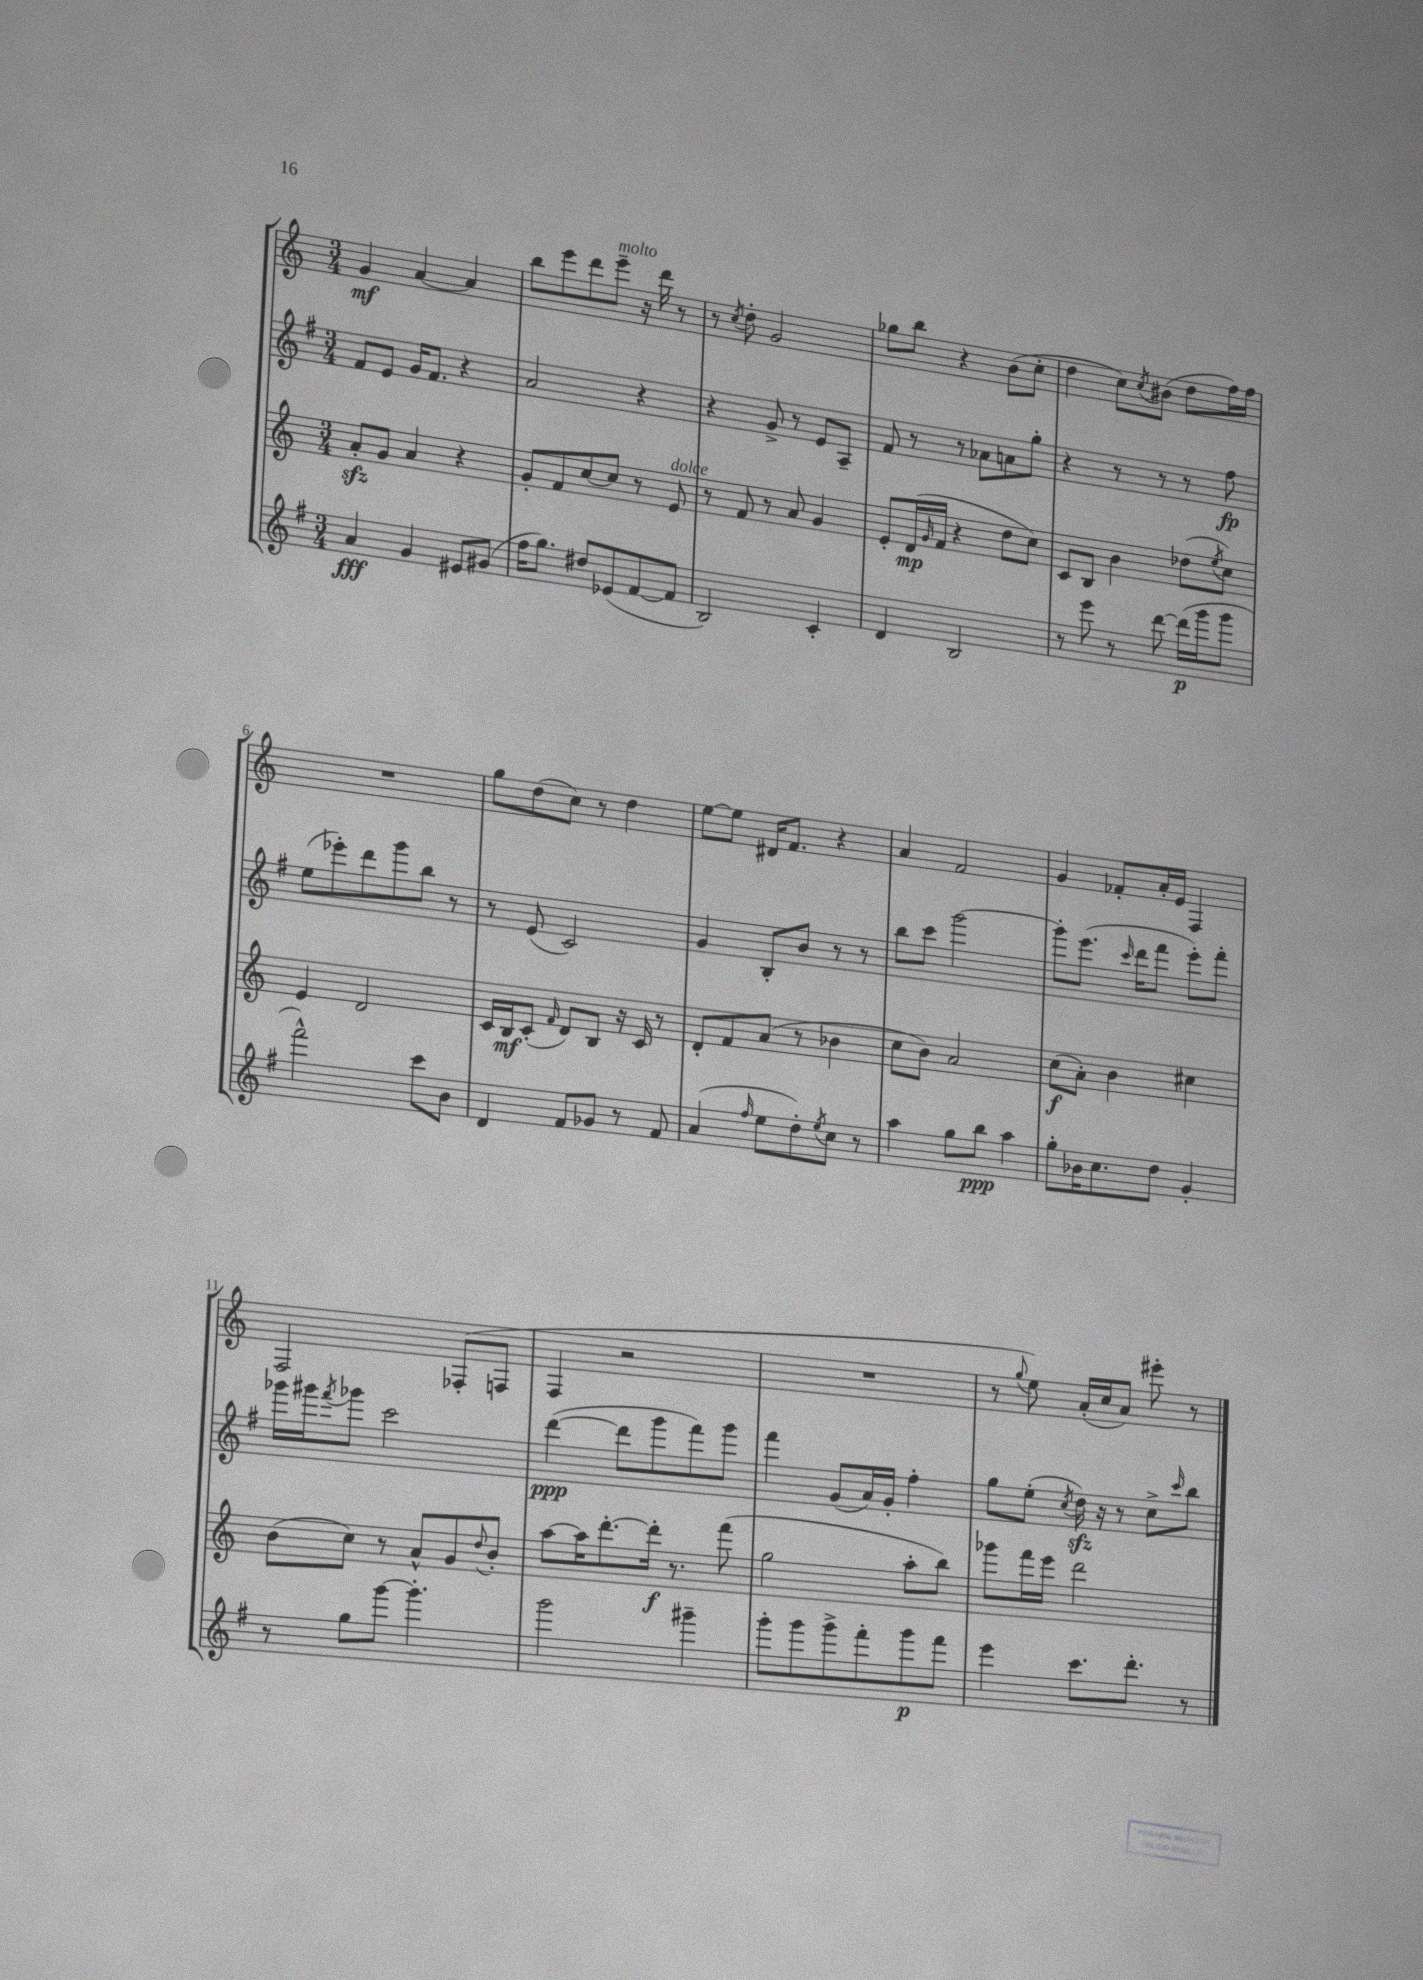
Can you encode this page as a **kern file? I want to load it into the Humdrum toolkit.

**kern	**kern	**kern	**kern
*staff4	*staff3	*staff2	*staff1
*clefG2	*clefG2	*clefG2	*clefG2
*k[f#]	*k[]	*k[f#]	*k[]
*M3/4	*M3/4	*M3/4	*M3/4
4a/	8a'/L	8f#/L	4g/
.	8g/J	8e/J	.
4g/	4a/	16g/LK	[4a/
.	.	8.f#/J	.
8e#/L	4r	4r	4a/]
(8g#/J	.	.	.
=	=	=	=
16ff#\LK	8g'/L	2a/	8bb\L
8.gg\J)	.	.	.
.	8f/	.	8eee\
8dd#/L	[8cc/	.	8ddd\
(8e-/	8cc/]J	.	8eee~\J
[8f#/	8r	4r	16r
.	.	.	16ddd\
8f#/]J	8e/	.	8r
=	=	=	=
2B/)	8r	4r	8r
.	.	.	8qcc/
.	8f/	.	8dd'\
.	8r	8g^/	2g/
.	8a/	8r	.
4c'/	4g/	8e/L	.
.	.	8A~/J	.
=	=	=	=
4d/	8e'/L	8f#/	8gg-\L
.	(16d/L	8r	8bb\J
.	16qqg/	.	.
.	16f/JJ	.	.
2B/	4r	8r	4r
.	.	8a-\L	.
.	8dd\L	8a\	(8b\L
.	8cc\J)	8gg'\J	8cc'\J
=	=	=	=
8r	8c/L	4r	4dd\
8eee\	8B/J	.	.
8r	4b\	8r	8cc\L)
.	.	.	8qcc/
[8ddd\	.	8r	(8b#\J
(16ddd\]LL	(8dd-\L	8r	8dd\L
16ggg\J	.	.	.
.	8qee/	.	.
8ggg\J	8cc\J)	8ff#\	16ff\L)
.	.	.	16ff\JJ
=	=	=	=
2fff#^^\)	4e/	(8ee\L	2.r
.	.	8eee-'\)	.
.	2d/	8ddd\	.
.	.	8ggg\	.
8ccc\L	.	8bb\J	.
8b\J	.	8r	.
=	=	=	=
4d/	16c/LL	8r	8gg\L
.	16B/J	.	.
.	(8c'/J	(8e/	(8dd\
.	16qqf/	.	.
8f#/L	8d/L)	2c/)	8cc\J)
8g-/J	8B/J	.	8r
8r	16r	.	4dd\
.	16c/	.	.
8f#/	8r	.	.
=	=	=	=
(4a/	8d'/L	4g/	[8ee\L
.	8f/	.	8ee\]J
16qqff#/	.	.	.
8ee\L	(8a/J	8B'/L	16d#/LK
.	.	.	8.f/J
8dd'\)	8r	8b/J	.
8qee/	.	.	.
8cc\J	4b-\	8r	4r
8r	.	8r	.
=	=	=	=
4aa\	8cc\L	8bb\L	4a/
.	8b\J)	8ccc\J	.
8gg\L	2a/	[2ggg\	2f/
8bb\J	.	.	.
4aa\	.	.	.
=	=	=	=
8gg'\L	(8cc\L	8ggg'\]L	4g/
16b-\K	8a'\J)	(8.eee\J	.
8.cc\	.	.	.
.	4b\	.	8f-'/L
.	.	16qqccc/	.
.	.	16ddd\LK	.
8dd\J	.	8fff#\J	16a'/L
.	.	.	16e/JJ
4g'/	4cc#\	8eee'\L)	4F/
.	.	8fff#'\J	.
=	=	=	=
8r	(8b\L	16ggg-\LL	2F/
.	.	16ggg#\J	.
.	.	8qfff#/	.
8gg\L	8cc\J)	8ggg-\J	.
[8ggg\J	8r	2ccc\	.
4.ggg'\]	8a^^/L	.	.
.	8g/	.	(8F-'/L
.	8qqdd/	.	.
.	8b'/J	.	8F/J
=	=	=	=
2ggg\	[8aa\L	([4ddd\	4F/
.	16aa\]K	.	.
.	[8.ddd'\	.	.
.	.	8ddd\]L	2r
.	16ddd'\]Jk	8ggg\	.
.	8.r	.	.
4ggg#~\	.	8fff#\)	.
.	(8fff\	8ggg\J	.
=	=	=	=
8ggg'\L	2gg\	4fff#\	2.r
8ggg\	.	.	.
8ggg^\	.	(8g/L	.
8fff#'\	.	16a/L)	.
.	.	16g'/JJ	.
8ggg\	8aa'\L	4ff#'\	.
8fff#\J	8bb\J)	.	.
=	=	=	=
4eee\	8ggg-\L	8gg\L	8r
.	.	.	8qqgg/
.	16fff\L	(8ee'\J	8ee\)
.	16eee\JJ	.	.
.	.	8qcc/	.
8.ccc\L	2ddd\	16dd\)	(16a'/LL
.	.	16r	16cc/J
.	.	8r	8a/J)
8.ddd'\J	.	.	.
.	.	8cc^\L	8eee#'\
.	.	16qqccc/	.
8r	.	8bb\J	8r
==	==	==	==
*-	*-	*-	*-
